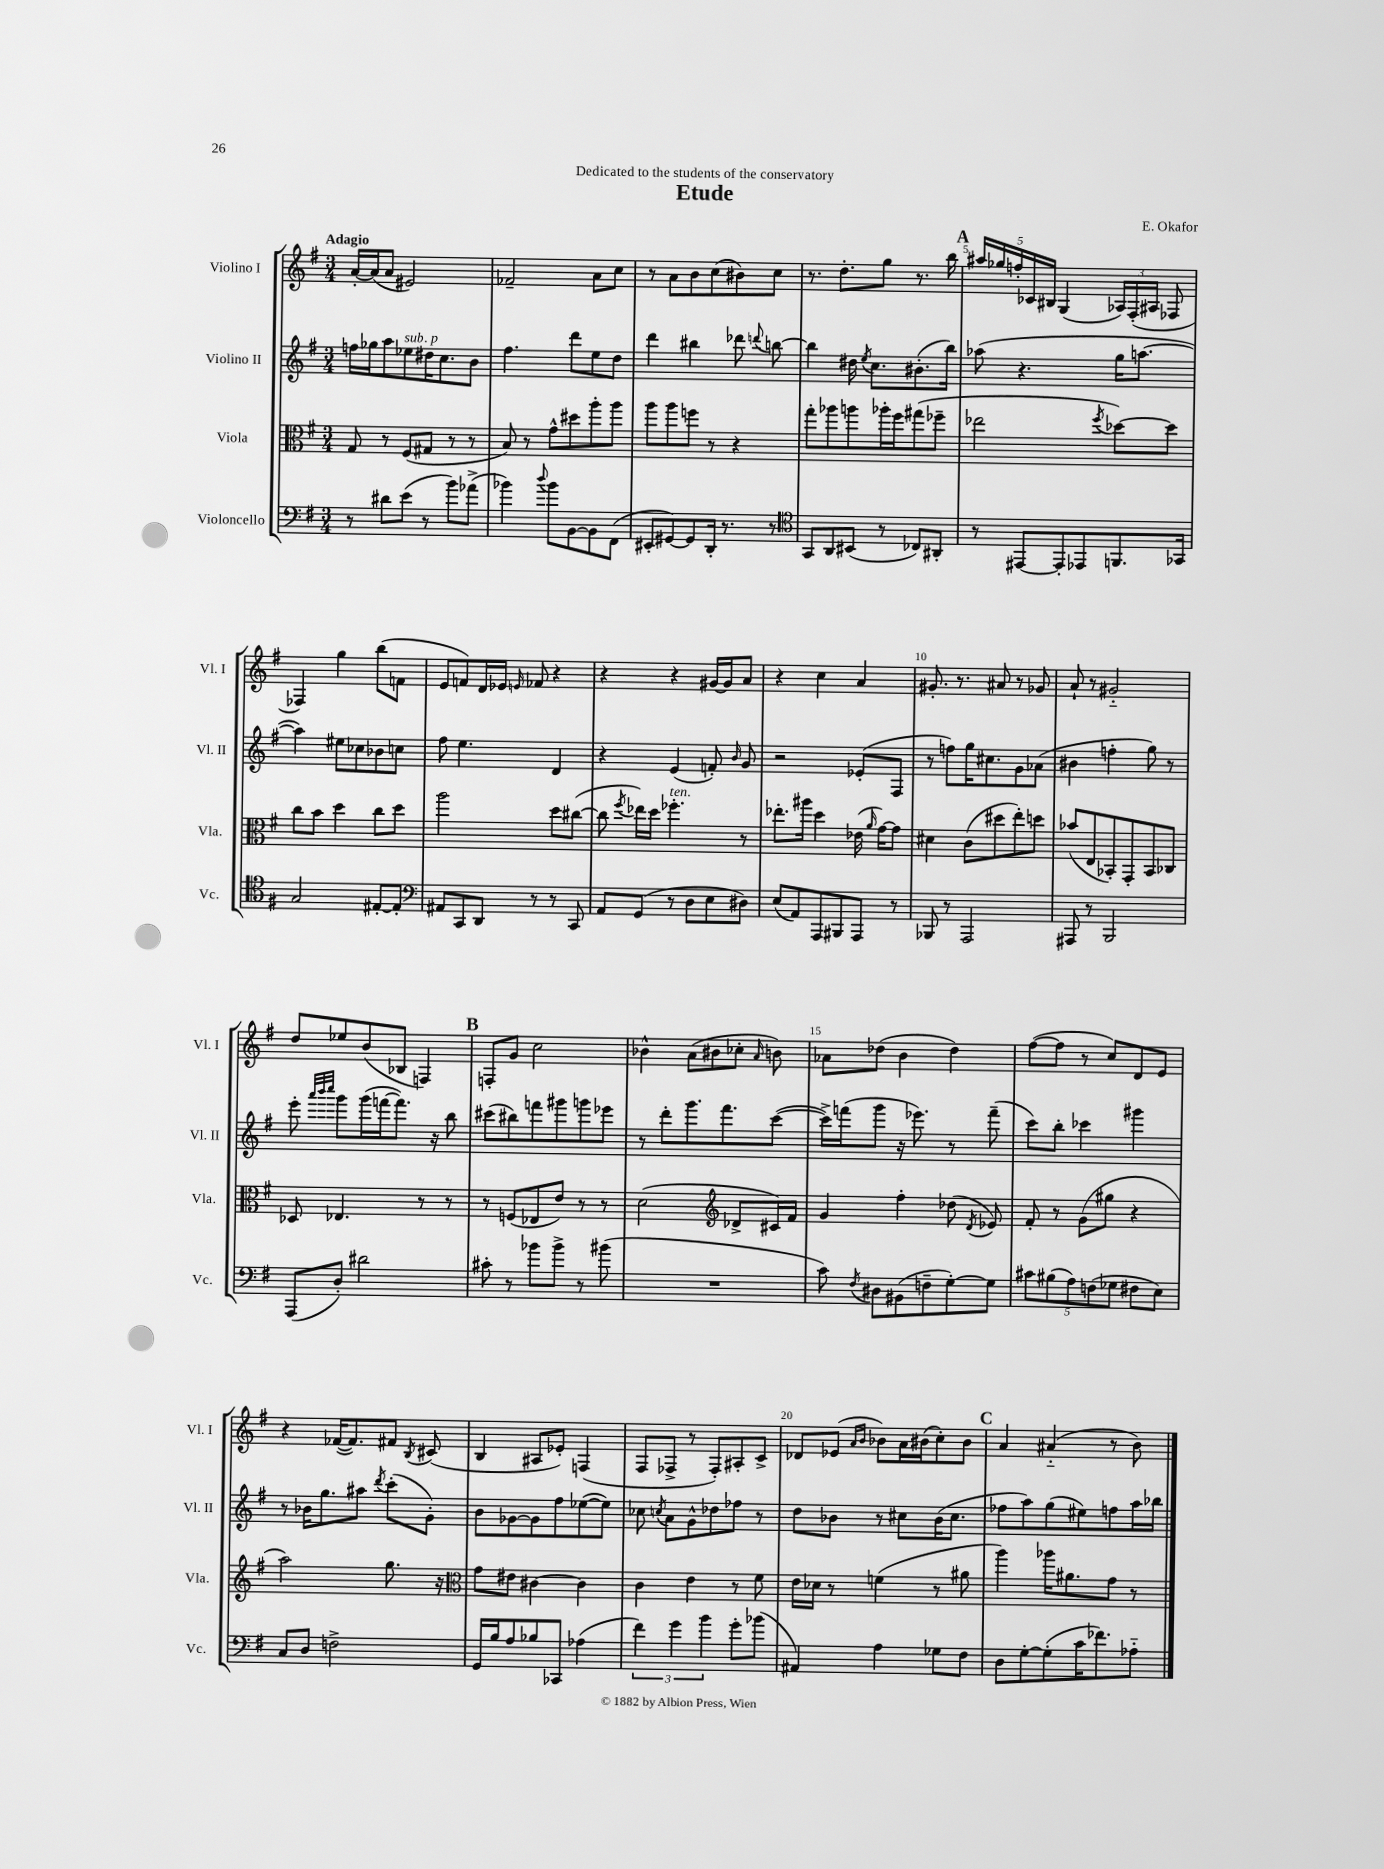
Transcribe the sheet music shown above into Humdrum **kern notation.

**kern	**kern	**kern	**kern
*staff4	*staff3	*staff2	*staff1
*clefF4	*clefC3	*clefG2	*clefG2
*k[f#]	*k[f#]	*k[f#]	*k[f#]
*M3/4	*M3/4	*M3/4	*M3/4
8r	8G	16ff	[16a'
.	.	16gg-	(16a]
8d#	8r	8aa	8a
(8e	(8F#	8ee-	2e#)
8r	8G#	16dd#	.
.	.	8.cc	.
8b)	8r	.	.
(8a-^	8r	8b	.
=	=	=	=
4b-)	8B)	4.ff#	2f-~
.	8r	.	.
8qqdd	.	.	.
8b-	8g^^	.	.
[8BB	8dd#	8ddd	.
8BB]	8aa'	8ee	8a
(8FF#	8aa	8dd	8cc
=	=	=	=
8EE#'	8aa	4ddd	8r
[8GG#)	8aa	.	8a
8GG#]	8ff	4bb#	8b
16DD'	8r	.	(8cc
8.r	.	.	.
.	4r	8ddd-	8b#)
.	.	8qqddd	.
8r	.	[8bb	8cc
=	=	=	=
*clefC4	*	*	*
8GG	8gg'	4bb]	8.r
8AA	8aa-	.	.
.	.	.	8.dd'
(8BB#	8aa	16dd#	.
.	.	8qee	.
.	.	8.cc	.
8r	16aa-'	.	8gg
.	16ff#	.	.
8C-)	(8gg#	(8.b#'	8.r
8AA#'	8ff-~	.	.
.	.	16bb)	16bb
=	=	=	=
8r	2ee-	(8aa-	20aa#
.	.	.	20gg-
.	.	.	20ff'
[8EE#	.	4.r	.
.	.	.	20c-
.	.	.	20B#
8EE#']	.	.	(4G
8EE-	.	.	.
.	8qff#	.	.
8.FF	[8dd-)	16gg	24A-)
.	.	.	(24F#'
.	.	[8.aa	.
.	.	.	24A#
.	8dd-]	.	8F-
16GG-	.	.	.
=	=	=	=
2G	8cc	4aa])	4F-)
.	8b	.	.
.	4dd	8ee#	4gg
.	.	8cc-	.
[8E#'	8cc	8b-	(8bb
8E#']	8dd	8cc	8f
=	=	=	=
*clefF4	*	*	*
8AA#	2aa	8ff#	8e
8CC	.	4.ee	8f)
8DD	.	.	16d
.	.	.	16e-
.	.	.	16qqe
8r	.	.	8f-
8r	8dd	4d	4r
8CC	([8cc#	.	.
=	=	=	=
8AA	8cc#]	4r	4r
.	8qff#	.	.
(8GG	16ee-)	.	.
.	16dd	.	.
8r	4.ff-'	(4e	4r
8D	.	.	.
8E	.	8f')	[16g#
.	.	.	16g#]
.	.	16qqb	.
8D#)	8r	8g	8a
=	=	=	=
(8E	8.ee-'	2r	4r
8AA)	.	.	.
.	16aa#	.	.
8AAA	4dd	.	4cc
8BBB#	.	.	.
8AAA	(16e-	(8e-'	4a
.	16qqa	.	.
.	[16g)	.	.
8r	8g]	8F#	.
=	=	=	=
8BBB-	4d#	8r	8.g#'
8r	.	8ff)	.
.	.	.	8.r
2AAA	(8c	16gg	.
.	.	8.cc#	.
.	8dd#	.	8a#
.	8ee')	8g	8r
.	8dd	(8a-	8g-
=	=	=	=
8AAA#	(8b-	4b#	8a`
8r	8E	.	8r
2BBB	8BB-')	4ff'	2g#'~
.	8GG'	.	.
.	8BB-	8gg)	.
.	8C-	8r	.
=	=	=	=
(8AAA	8D-	8eee'	8dd
.	.	32qqaaa	.
.	.	32qqbbb	.
.	.	32qqcccc	.
8D')	4.E-	8ggg	8ee-
2d#	.	(16ggg	(8b
.	.	[16fff	.
.	.	8.fff])	8B-
.	8r	.	4F)
.	.	16r	.
.	8r	8bb	.
=	=	=	=
8c#'	8r	(8ccc#	8F'
8r	(8F	8bb#)	8g
8b-	8E-	8fff	2cc
8b-^	8e)	8ggg#	.
8r	8r	8ggg	.
(8b#	8r	8eee-	.
=	=	=	=
2.r	(2d	8r	4b-^^
.	.	8ddd'	.
.	.	8.ggg	(8a
.	.	.	8b#
.	.	8.fff#	.
*	*clefG2	*	*
.	8d-^	.	8cc-'
.	.	.	16qqa
.	16c#)	([8ccc	8b)
.	16f#	.	.
=	=	=	=
8c)	4g	16ccc^])	8a-
.	.	(16fff	.
8qF#	.	.	.
8D#	.	8ggg	(8dd-
(8BB#	4ff#'	16r	4b
.	.	8.eee-)	.
8F~	.	.	.
[8G')	(8dd-	8r	4dd-)
.	8qd	.	.
8G]	8e-)	(8fff~	.
=	=	=	=
10c#	8f#'	8ccc)	([8ff#
(10B#	.	.	.
.	8r	8bb'	8ff#]
10A)	.	.	.
.	(8g	4ccc-	8r
(10F	.	.	.
.	8gg#	.	8cc)
10G-	.	.	.
8F#	4r	4ggg#	8d
8E)	.	.	8e
=	=	=	=
8C	2aa)	8r	4r
8D	.	16b-	.
.	.	8.gg	.
2F^	.	.	([16f-
.	.	.	8.f-])
.	.	8aa#	.
.	.	8qddd	.
.	8.gg	(8ccc'	8f#
.	.	.	8qB
.	.	8g')	(8c#
.	16r	.	.
=	=	=	=
*	*clefC3	*	*
16GG	8g	8b	4B
16B	.	.	.
8A	8e#	[8g-	.
8B-	[4c#	8g-]	8A#
8CC-	.	8ff#	8e-')
(4A-	4c#]	([8ee-	(4F
.	.	8ee-])	.
=	=	=	=
6f#)	4c	8cc-	8F#
.	.	8qcc	.
.	.	8a	8F-^
6g	.	.	.
.	4e	8g^^	8r
6b	.	.	.
.	.	8dd-	8F-')
8g'	8r	8ff-	8A#'
(8b-	8f#	8r	8c^
=	=	=	=
4AA#)	16e	8dd	8d-
.	16d-	.	.
.	8r	8b-	(8e-
.	.	.	16qqa
.	.	.	16qqb
4A	(4f	8r	8b-)
.	.	8cc#	16a
.	.	.	(16b#
8G-	8r	(16b-	8cc')
.	.	8.cc#	.
8F#	8a#	.	8b#
=	=	=	=
8D	4aa)	8ff-	4a
[8G'	.	8aa)	.
(8G']	16aa-	(8gg	(4a#'~
.	8.a#	.	.
16c	.	8ee#)	.
8.f-)	.	.	.
.	8g	8ff	8r
8A-'~	8r	16aa	8b)
.	.	16bb-	.
==	==	==	==
*-	*-	*-	*-
